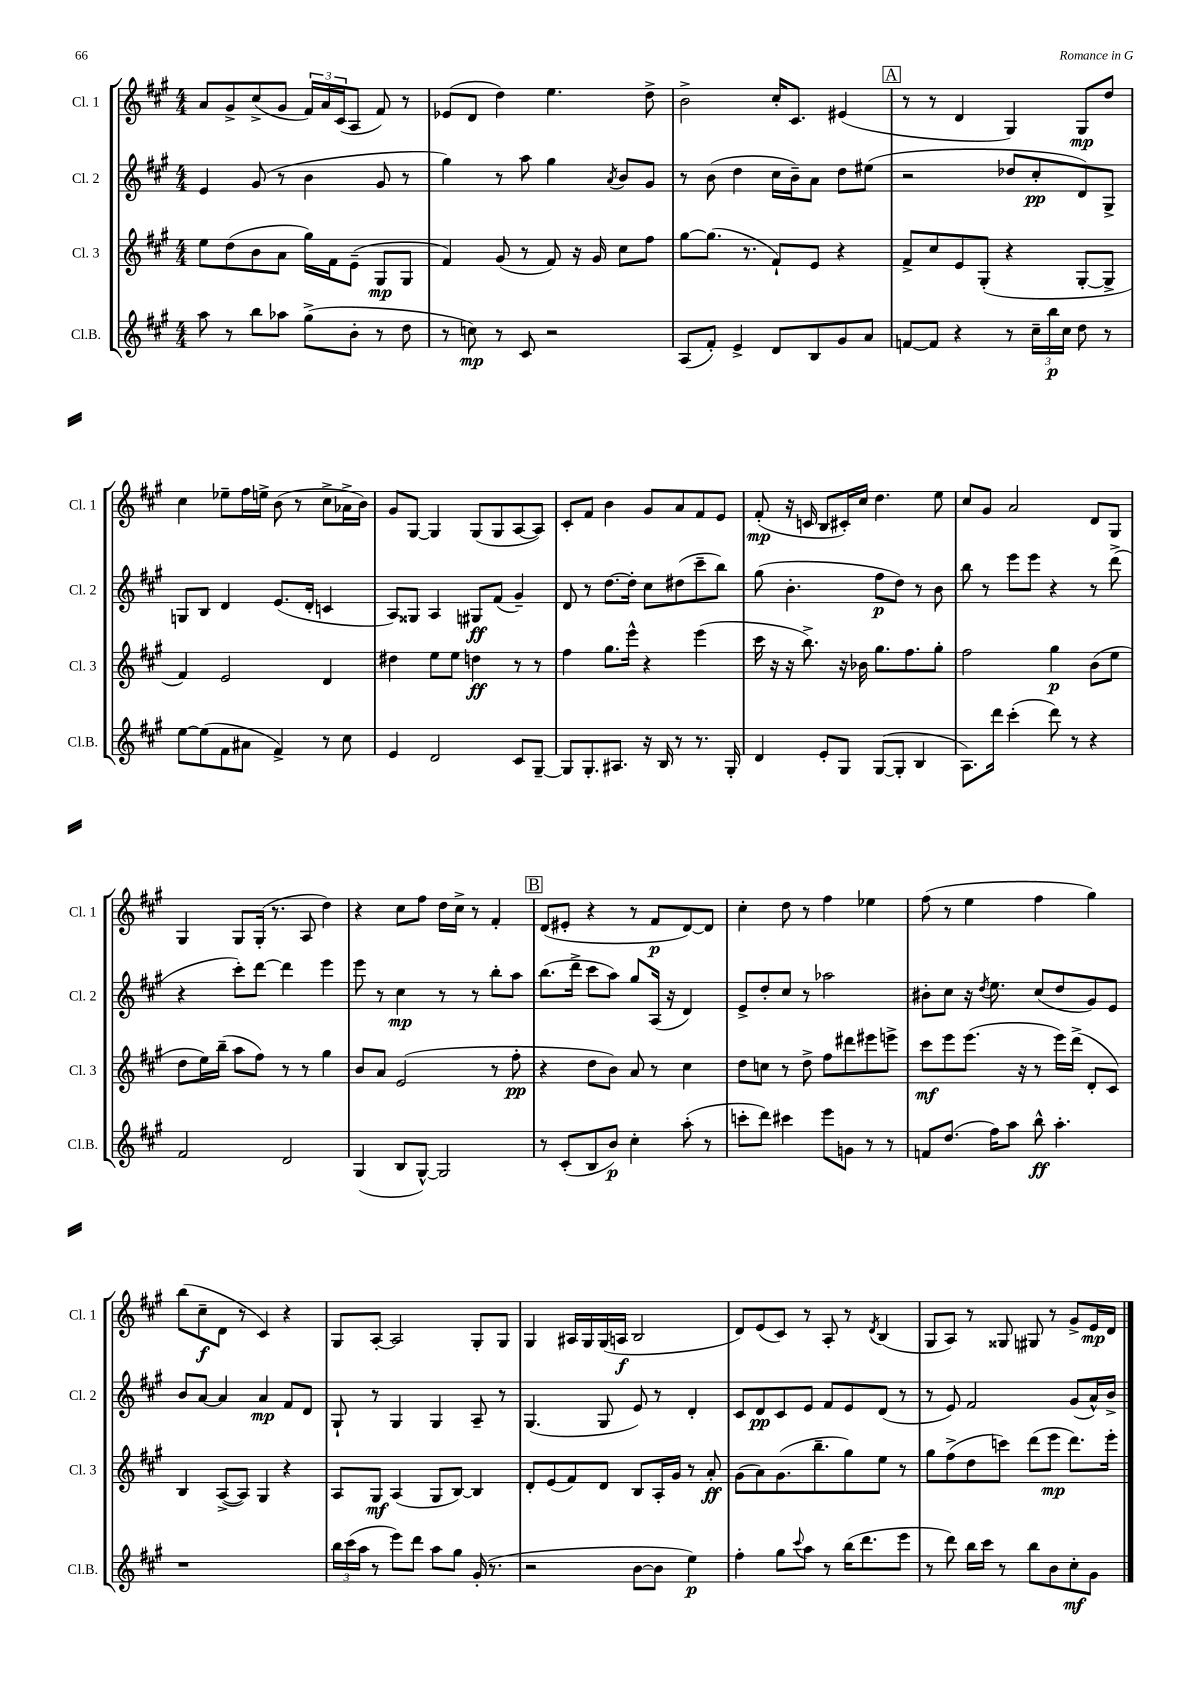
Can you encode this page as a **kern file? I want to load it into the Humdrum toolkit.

**kern	**dynam	**kern	**dynam	**kern	**dynam	**kern	**dynam
*part4	*part4	*part3	*part3	*part2	*part2	*part1	*part1
*staff4	*staff4	*staff3	*staff3	*staff2	*staff2	*staff1	*staff1
*I"Cl.B.	*	*I"Cl. 3	*	*I"Cl. 2	*	*I"Cl. 1	*
*I'Cl.B.	*	*I'Cl. 3	*	*I'Cl. 2	*	*I'Cl. 1	*
*clefG2	*	*clefG2	*	*clefG2	*	*clefG2	*
*k[f#c#g#]	*	*k[f#c#g#]	*	*k[f#c#g#]	*	*k[f#c#g#]	*
*M4/4	*	*M4/4	*	*M4/4	*	*M4/4	*
=79	=79	=79	=79	=79	=79	=79	=79
8aa\	.	8ee\L	.	4e/	.	8a/L	.
8r	.	(8dd\	.	.	.	8g#^/	.
8bb\L	.	8b\	.	(8g#/	.	(8cc#^/	.
8aa-X\J	.	8a\J	.	8r	.	8g#/J	.
(8gg#^\L	.	16gg#\LL)	.	4b\	.	24f#/LL)	.
.	.	.	.	.	.	24a/	.
.	.	16f#\J	.	.	.	.	.
.	.	.	.	.	.	(24c#/J	.
8b'\J	.	(8e~\J	.	.	.	8A/J	.
8r	.	8G#/L	mp	8g#/	.	8f#/)	.
8dd\	.	8G#/J	.	8r	.	8r	.
=80	=80	=80	=80	=80	=80	=80	=80
8r	.	4f#/)	.	4gg#\)	.	(8e-X/L	.
8ccn\)	mp	.	.	.	.	8d/J	.
8r	.	(8g#/	.	8r	.	4dd\)	.
8c#/	.	8r	.	8aa\	.	.	.
2r	.	8f#/)	.	4gg#\	.	4.ee\	.
.	.	16r	.	.	.	.	.
.	.	16g#/	.	.	.	.	.
.	.	.	.	8qa/	.	.	.
.	.	8cc#\L	.	8b/L	.	.	.
.	.	8ff#\J	.	8g#/J	.	8dd^\	.
=81	=81	=81	=81	=81	=81	=81	=81
(8A/L	.	[8gg#\L	.	8r	.	2b^\	.
8f#'/J)	.	(8.gg#\J]	.	(8b\	.	.	.
4e^/	.	.	.	4dd\	.	.	.
.	.	8.r	.	.	.	.	.
8d/L	.	8f#`/L)	.	16cc#\LL	.	16cc#'/KL	.
.	.	.	.	16b~\J)	.	8.c#/J	.
8B/	.	8e/J	.	8a\J	.	.	.
8g#/	.	4r	.	8dd\L	.	(4e#X/	.
8a/J	.	.	.	(8ee#X\J	.	.	.
!!LO:REH:place=s1:t=A
=82	=82	=82	=82	=82	=82	=82	=82
[8fn/L	.	8f#^/L	.	2r	.	8r	.
8f/J]	.	8cc#/	.	.	.	8r	.
4r	.	8e/	.	.	.	4d/	.
.	.	(8G#'/J	.	.	.	.	.
8r	.	4r	.	8dd-X/L	.	4G#/)	.
24cc#~\LL	.	.	.	8cc#'/	pp	.	.
24bb\	p	.	.	.	.	.	.
24cc#\JJ	.	.	.	.	.	.	.
8dd\	.	[8G#'/L	.	8d/)	.	8G#/L	mp
8r	.	8G#^/J]	.	8G#^/J	.	8dd/J	.
!!LO:LB:g=z
=83	=83	=83	=83	=83	=83	=83	=83
[8ee\L	.	4f#/)	.	8Gn/L	.	4cc#\	.
(8ee\]	.	.	.	8B/J	.	.	.
8f#\	.	2e/	.	4d/	.	8ee-X~\L	.
8a#X\J	.	.	.	.	.	16ff#\L	.
.	.	.	.	.	.	16een^\JJ	.
4f#^/)	.	.	.	(8.e/L	.	(8b\	.
.	.	.	.	.	.	8r	.
.	.	.	.	16d'/Jk	.	.	.
8r	.	4d/	.	4cn/	.	8cc#^\L	.
8cc#\	.	.	.	.	.	16a-X^\L	.
.	.	.	.	.	.	16b\JJ)	.
=84	=84	=84	=84	=84	=84	=84	=84
4e/	.	4dd#X\	.	8A/L)	.	8g#/L	.
.	.	.	.	8G##X/J	.	[8G#/J	.
2d/	.	8ee\L	.	4A/	.	4G#/]	.
.	.	8ee\J	.	.	.	.	.
.	.	4ddn\	ff	8G#X/L	ff	(8G#/L	.
.	.	.	.	(8f#/J	.	8G#/	.
8c#/L	.	8r	.	4g#~/)	.	[8A/	.
[8G#~/J	.	8r	.	.	.	8A/J])	.
=85	=85	=85	=85	=85	=85	=85	=85
8G#/L]	.	4ff#\	.	8d/	.	8c#'/L	.
8.G#'/	.	.	.	8r	.	8f#/J	.
.	.	8.gg#\L	.	[8.dd\L	.	4b\	.
8.A#X/J	.	.	.	.	.	.	.
.	.	16eee^^\Jk	.	16dd'\Jk]	.	.	.
16r	.	4r	.	8cc#\L	.	8g#/L	.
16B/	.	.	.	.	.	.	.
8r	.	.	.	(8dd#X\	.	8a/	.
8.r	.	(4eee\	.	8ccc#~\	.	8f#/	.
.	.	.	.	8bb\J)	.	8e/J	.
16G#'/	.	.	.	.	.	.	.
=86	=86	=86	=86	=86	=86	=86	=86
4d/	.	16ccc#\	.	(8gg#\	.	(8f#'/	mp
.	.	16r	.	.	.	.	.
.	.	16r	.	4.b'\	.	16r	.
.	.	8.bb^\)	.	.	.	16cn/	.
8e'/L	.	.	.	.	.	8B/L	.
8G#/J	.	16r	.	.	.	16c#X'/L)	.
.	.	16b-X\	.	.	.	16cc#/JJ	.
([8G#/L	.	8.gg#\L	.	8ff#\L	p	4.dd\	.
8G#'/J]	.	.	.	8dd\J)	.	.	.
.	.	8.ff#\	.	.	.	.	.
4B/	.	.	.	8r	.	.	.
.	.	8gg#'\J	.	8b\	.	8ee\	.
=87	=87	=87	=87	=87	=87	=87	=87
8.A\L)	.	2ff#\	.	8bb\	.	8cc#/L	.
.	.	.	.	8r	.	8g#/J	.
16ddd\Jk	.	.	.	.	.	.	.
(4ccc#'\	.	.	.	8eee\L	.	2a/	.
.	.	.	.	8eee\J	.	.	.
8ddd\)	.	4gg#\	p	4r	.	.	.
8r	.	.	.	.	.	.	.
4r	.	(8b\L	.	8r	.	8d/L	.
.	.	8ee\J	.	(8ddd^\	.	8G#/J	.
!!LO:LB:g=z
=88	=88	=88	=88	=88	=88	=88	=88
2f#/	.	8dd\L	.	4r	.	4G#/	.
.	.	16ee\L)	.	.	.	.	.
.	.	(16bb~\JJ	.	.	.	.	.
.	.	8aa\L	.	8ccc#'\L)	.	8G#/L	.
.	.	8ff#\J)	.	[8ddd\J	.	(16G#'/Jk	.
.	.	.	.	.	.	8.r	.
2d/	.	8r	.	4ddd\]	.	.	.
.	.	8r	.	.	.	8A/	.
.	.	4gg#\	.	4eee\	.	4dd\)	.
=89	=89	=89	=89	=89	=89	=89	=89
(4G#/	.	8b/L	.	8eee\	.	4r	.
.	.	8a/J	.	8r	.	.	.
8B/L	.	(2e/	.	4cc#\	mp	8cc#\L	.
[8G#^^/J)	.	.	.	.	.	8ff#\J	.
2G#/]	.	.	.	8r	.	16dd\LL	.
.	.	.	.	.	.	16cc#^\JJ	.
.	.	.	.	8r	.	8r	.
.	.	8r	.	8bb'\L	.	4f#'/	.
.	.	8ff#'\	pp	8aa\J	.	.	.
!!LO:REH:place=s1:t=B
=90	=90	=90	=90	=90	=90	=90	=90
8r	.	4r	.	(8.bb\L	.	(8d/L	.
(8c#'/L	.	.	.	.	.	8e#X'/J	.
.	.	.	.	16ddd^\Jk	.	.	.
8B/	.	8dd\L	.	8ccc#\L	.	4r	.
8b/J)	p	8b\J)	.	8aa\J)	.	.	.
4cc#'\	.	8a/	.	8gg#/L	.	8r	.
.	.	8r	.	(16A/Jk	.	8f#/L	p
.	.	.	.	16r	.	.	.
(8aa'\	.	4cc#\	.	4d/)	.	[8d/)	.
8r	.	.	.	.	.	8d/J]	.
=91	=91	=91	=91	=91	=91	=91	=91
8cccn'\L	.	8dd\L	.	8e^/L	.	4cc#'\	.
8ddd\J)	.	8ccn\J	.	8dd'/	.	.	.
4ccc#X\	.	8r	.	8cc#/J	.	8dd\	.
.	.	8dd^\	.	8r	.	8r	.
8eee\L	.	8ff#\L	.	2aa-X\	.	4ff#\	.
8gn\J	.	8ddd#X\	.	.	.	.	.
8r	.	8eee#X\	.	.	.	4ee-X\	.
8r	.	8eeen^\J	.	.	.	.	.
=92	=92	=92	=92	=92	=92	=92	=92
8fn/L	.	8ccc#\L	mf	8b#X'\L	.	(8ff#\	.
(8.dd/J	.	8eee\	.	8cc#\J	.	8r	.
.	.	(8.eee\J	.	16r	.	4ee\	.
.	.	.	.	8qdd/	.	.	.
16ff#\KL)	.	.	.	8.ee\	.	.	.
8aa\J	.	.	.	.	.	.	.
.	.	16r	.	.	.	.	.
8bb^^\	ff	8r	.	(8cc#/L	.	4ff#\	.
4.aa'\	.	16eee\LL)	.	8dd/	.	.	.
.	.	(16ddd^\JJ	.	.	.	.	.
.	.	8d'/L	.	8g#/)	.	4gg#\)	.
.	.	8c#/J)	.	8e/J	.	.	.
!!LO:LB:g=z
=93	=93	=93	=93	=93	=93	=93	=93
1r	.	4B/	.	8b/L	.	(8bb\L	.
.	.	.	.	[8a/J	.	8cc#~\	f
.	.	([8A^/L	.	4a/]	.	8d\J	.
.	.	8A/J])	.	.	.	8r	.
.	.	4G#/	.	4a/	mp	4c#/)	.
.	.	4r	.	8f#/L	.	4r	.
.	.	.	.	8d/J	.	.	.
=94	=94	=94	=94	=94	=94	=94	=94
24bb\LL	.	8A/L	.	8G#`/	.	8G#/L	.
(24ccc#\	.	.	.	.	.	.	.
24aa\JJ	.	.	.	.	.	.	.
8r	.	8G#/J	mf	8r	.	[8A'/J	.
8eee\L)	.	(4A/	.	4G#/	.	2A/]	.
8ddd\J	.	.	.	.	.	.	.
8aa\L	.	8G#/L	.	4G#/	.	.	.
8gg#\J	.	[8B/J)	.	.	.	.	.
(16g#'/	.	4B/]	.	8A~/	.	8G#'/L	.
8.r	.	.	.	.	.	.	.
.	.	.	.	8r	.	8G#/J	.
=95	=95	=95	=95	=95	=95	=95	=95
2r	.	8d'/L	.	(4.G#/	.	4G#/	.
.	.	(8e/	.	.	.	.	.
.	.	8f#/)	.	.	.	16A#X/LL	.
.	.	.	.	.	.	16G#/	.
.	.	8d/J	.	8G#/	.	(16G#/	.
.	.	.	.	.	.	16An/JJ	f
[8b\L	.	8B/L	.	8e/)	.	2B/	.
8b\J]	.	16A'/L	.	8r	.	.	.
.	.	16g#/JJ	.	.	.	.	.
4ee\)	p	8r	.	4d'/	.	.	.
.	.	8a'/	ff	.	.	.	.
=96	=96	=96	=96	=96	=96	=96	=96
4ff#'\	.	(8g#\L	.	8c#/L	.	8d/L)	.
.	.	8a\)	.	8d/	pp	(8e/	.
8gg#\L	.	(8.g#\	.	8c#/	.	8c#/J)	.
8qqccc#/	.	.	.	.	.	.	.
8aa\J	.	.	.	8e/J	.	8r	.
.	.	8.bb~\	.	.	.	.	.
8r	.	.	.	8f#/L	.	8A'/	.
(16bb\KL	.	8gg#\)	.	8e/	.	8r	.
8.ddd\	.	.	.	.	.	.	.
.	.	.	.	.	.	8qd/	.
.	.	8ee\J	.	(8d/J	.	(4B/	.
8eee\J	.	8r	.	8r	.	.	.
=97	=97	=97	=97	=97	=97	=97	=97
8r	.	8gg#\L	.	8r	.	8G#/L	.
8ddd\)	.	(8ff#^\	.	8e/)	.	8A/J)	.
16bb\LL	.	8dd\	.	2f#/	.	8r	.
16ccc#\JJ	.	.	.	.	.	.	.
8r	.	8cccn\J)	.	.	.	8G##X/	.
8bb\L	.	(8ddd\L	.	.	.	8G#X/	.
8b\	.	8eee\J	mp	.	.	8r	.
8cc#'\	mf	8.ddd\L)	.	(8g#/L	.	8g#^/L	.
8g#\J	.	.	.	16a^^/L)	.	16e/L	mp
.	.	16eee'\Jk	.	16b^/JJ	.	16d/JJ	.
==	==	==	==	==	==	==	==
*-	*-	*-	*-	*-	*-	*-	*-
